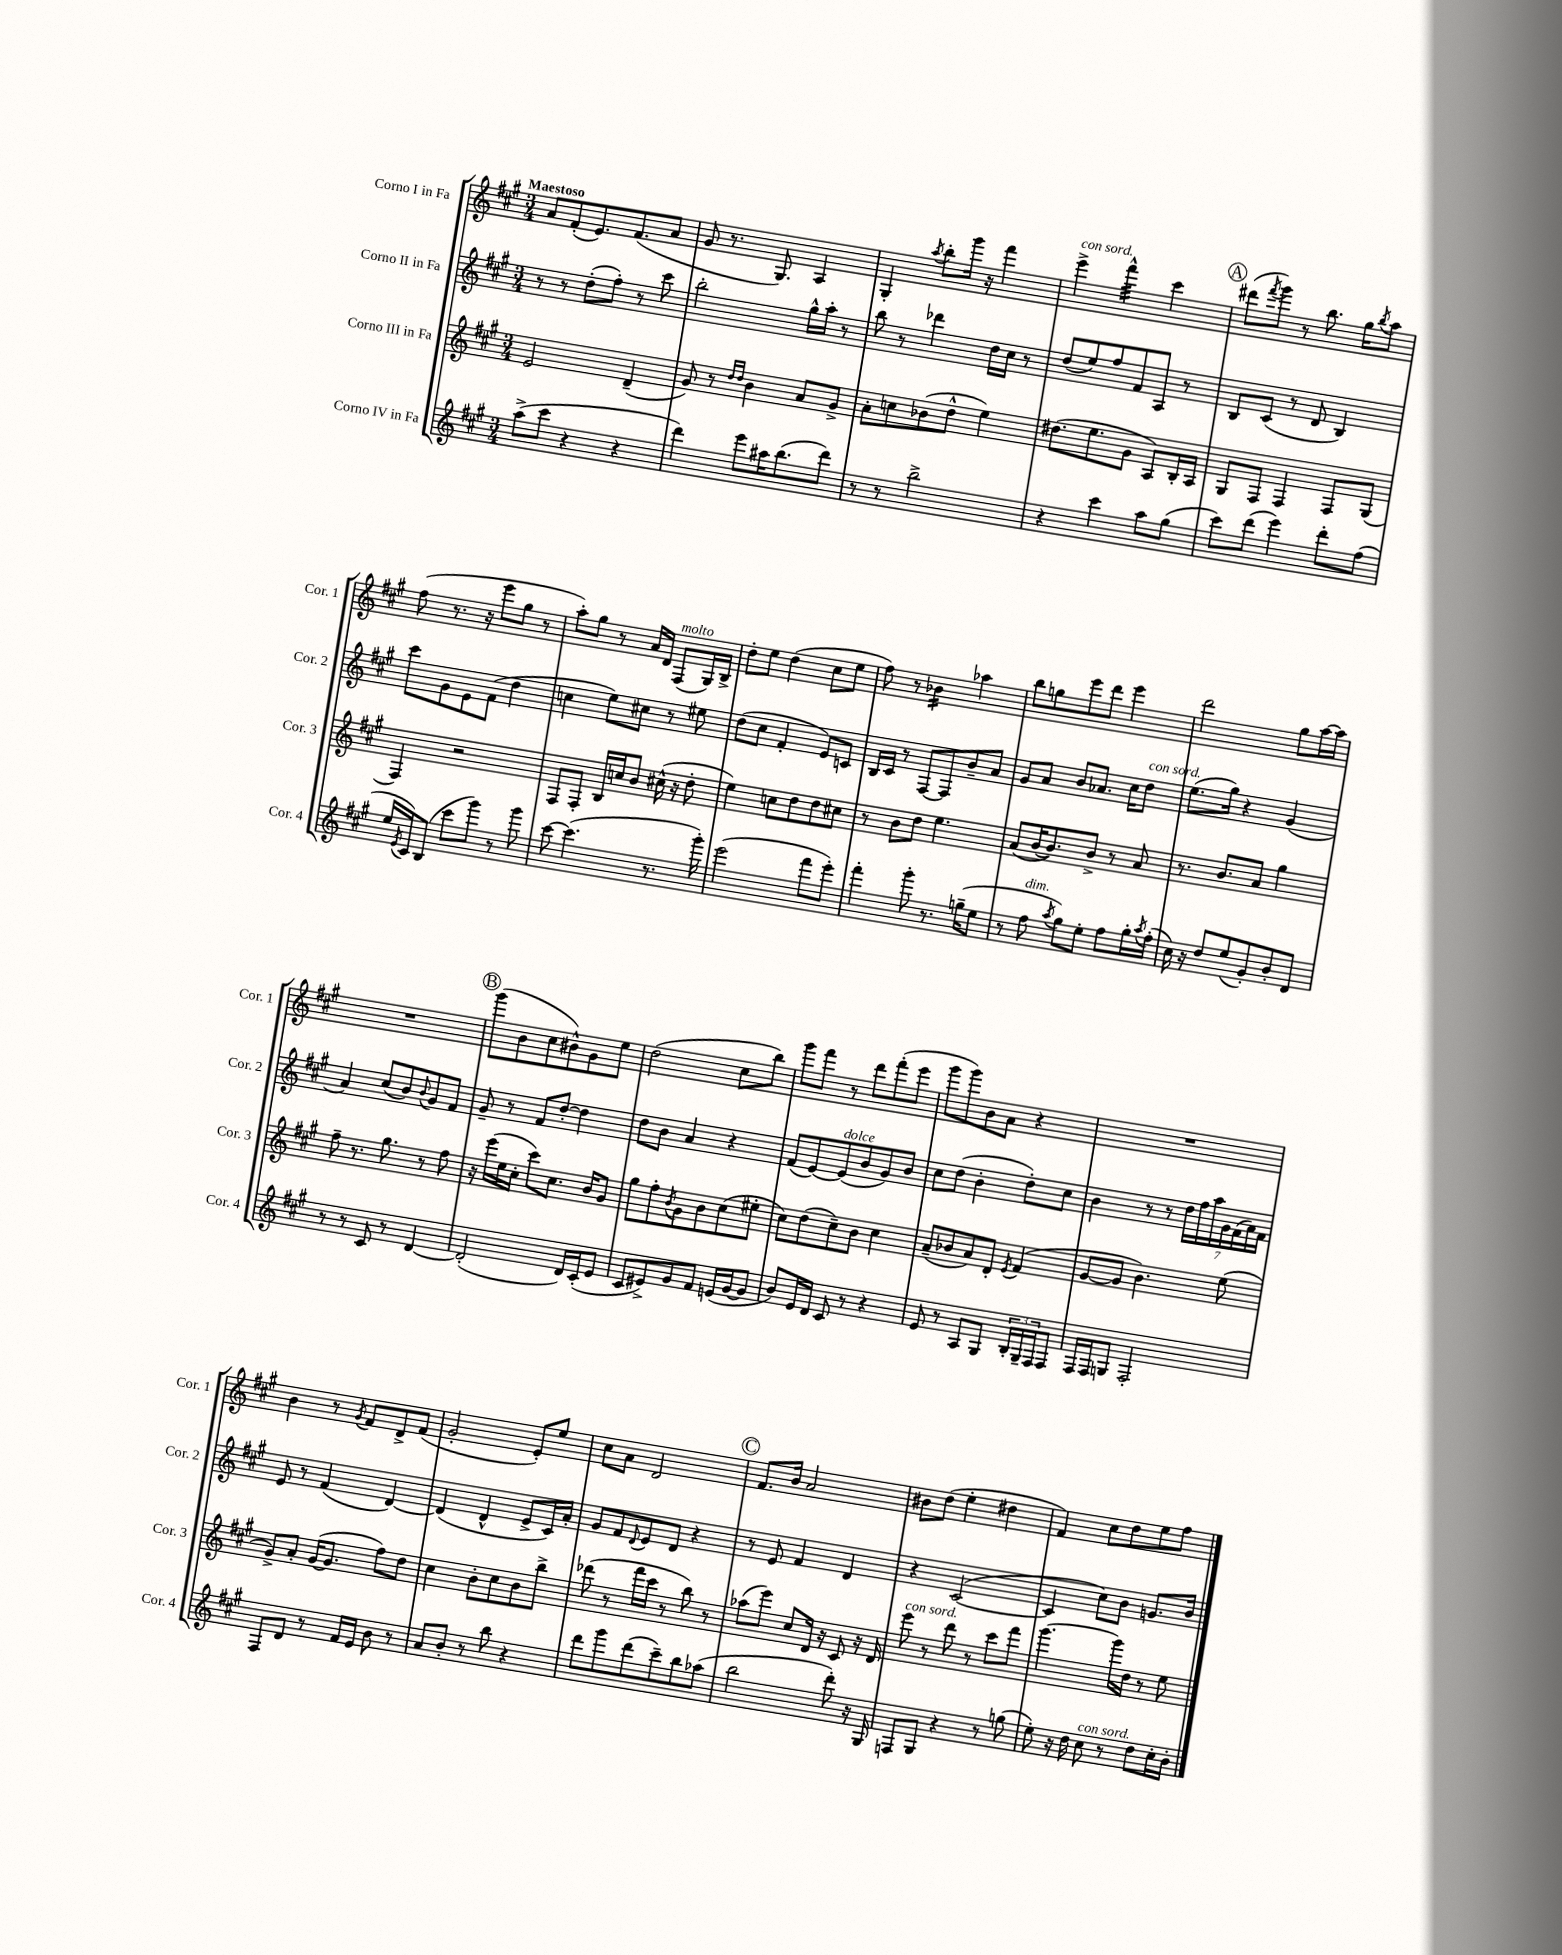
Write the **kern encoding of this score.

**kern	**kern	**kern	**kern
*staff4	*staff3	*staff2	*staff1
*clefG2	*clefG2	*clefG2	*clefG2
*k[f#c#g#]	*k[f#c#g#]	*k[f#c#g#]	*k[f#c#g#]
*M3/4	*M3/4	*M3/4	*M3/4
(8aa^\L	2e/	8r	8a/L
8ccc#\J	.	8r	(8f#'/
4r	.	(8dd'\L	8.e/)
.	.	8ff#'\J)	.
.	.	.	(8.f#/
4r	(4d~/	8r	.
.	.	8ccc#\	8a/J
=	=	=	=
4ddd\)	8g#/)	2bb'\	8g#/
.	8r	.	8.r
.	16qqdd/LL	.	.
.	16qqdd/JJ	.	.
8eee\L	4b\	.	.
.	.	.	8.G#/)
16aa#\K	.	.	.
(8.bb\	.	.	.
.	8a/L	16gg#^^\LL	4A/
.	.	16aa'\JJ	.
8ddd\J)	8g#^/J	8r	.
=	=	=	=
8r	8a'\L	8bb\	4G#'/
8r	8cc\	8r	.
.	.	.	8qaa/
2bb^\	(8b-\	4ddd-\	8bb'\L
.	8dd^^\J	.	16ggg#\Jk
.	.	.	16r
.	4ee\)	16dd\LL	4fff#\
.	.	16cc#\JJ	.
.	.	8r	.
=	=	=	=
4r	(8.dd#\L	(8dd/L	4eee^\
.	.	8ee/)	.
.	8.ee\	.	.
4ccc#\	.	8ff#/	4fff#^^\
.	8g#\J	8f#/	.
8aa\L	8A/L)	8A/J	4ccc#\
(8gg#\J	16B'/L	8r	.
.	16A/JJ	.	.
=	=	=	=
8ccc#\L)	8G#/L	8B/L	(8ddd#\L
.	.	.	8qfff#/
(8ddd\J	8F#/J	(8c#/J	8ggg#\J)
4eee\)	4F#/	8r	8r
.	.	8d/	8.bb\
8ddd'\L	8F#/L	4B/)	.
.	.	.	16gg#\LK
.	.	.	8qbb/
(8ff#\J	(8G#/J	.	8aa\J
=	=	=	=
16ee/LL	4F#/)	8ccc#\L	(8ff#\
8qe/	.	.	.
16c#/J)	.	.	.
(8B/J	.	8g#\	8.r
8ccc#\L	2r	8e\	.
.	.	.	16r
8ggg#\J)	.	(8f#\J	8eee\L
8r	.	4dd\	8gg#\J
8ggg#\	.	.	8r
=	=	=	=
[8ccc#\	8F#/L	4cc\	8aa'\L)
(4.ccc#\]	8F#'/J	.	8gg#\J
.	16B/LL	8ee\L)	8r
.	16cc/J	.	.
.	8b/J	8cc#\J	16a/LL
.	.	.	16d/JJ
8.r	(16cc#^^\	8r	(8F#/L
.	16r	.	.
.	8dd'\	8ee#\	16G#/L)
16ggg#'\)	.	.	16B^/JJ
=	=	=	=
(2eee\	4ee\)	(8dd\L	8dd'\L
.	.	8cc#\J	8ee\J
.	8cc\L	4f#'/	(4dd\
.	8dd\	.	.
8fff#\L	8dd\	8e/L)	8cc#\L
8eee'\J)	8cc#\J	8c/J	8ee\J
=	=	=	=
4fff#'\	8r	16B/LL	8ff#\)
.	.	16c#/JJ	.
.	8b\L	8r	8r
8ggg#'\	8dd\J	[8F#/L	4b-\
8.r	4.ee\	8F#/]	.
.	.	8b~/	4aa-\
(16gg~\LK	.	.	.
8ee\J	.	8a/J	.
=	=	=	=
8r	(8a/L	8g#/L	8bb\L
8ff#\	[16b/K	8a/J	8gg\
.	8.b/])	.	.
8qaa/	.	.	.
8gg#\L)	.	8b/L	8eee\
8ee'\J	8b^/J	8.a-/J	8ddd\J
8ff#\L	8r	.	4eee\
.	.	16cc#\LK	.
16gg#'\L	8a/	8dd\J	.
8qaa/	.	.	.
(16ff#'\JJ	.	.	.
=	=	=	=
16cc#\)	8.r	(8.ee\L	2ddd\
16r	.	.	.
8dd/L	.	.	.
.	8.b/L	16gg#\Jk)	.
(8ee/	.	4r	.
8g#'/)	8a/J	.	.
8b'/	4gg#\	(4g#/	8gg#\L
8d/J	.	.	[16aa\L
.	.	.	16aa\]JJ
=	=	=	=
8r	8ff#~\	4a/)	2.r
8r	8.r	.	.
8c#/	.	(8cc#/L	.
.	8.gg#\	.	.
8r	.	8b/)	.
.	.	8qqb/	.
[4d/	8r	8g#/	.
.	8ff#\	8f#/J	.
=	=	=	=
(2d'/]	16r	8g#~/	(8ggg#\L
.	(16eee\LL	.	.
.	16ee\	8r	8b\
.	16cc#'\JJ	.	.
.	8ccc#\L)	8f#/L	8cc#\
.	8.cc#\J	[8dd'/J	8b#^^\)
16d/LL)	.	4dd\]	8g#\
(16c#'/J	16b/LK	.	.
8e/J	8g#/J	.	8ee\J
=	=	=	=
8c#/L	8gg#\L	8dd\L	(2dd\
8e#^/)	8ff#'\	8b\J	.
.	8qb/	.	.
8g#/	8g#\	4a/	.
8f#/J	8b\	.	.
(16e/LL	(8cc#\	4r	8cc#\L
[16g#/J	.	.	.
8g#/]J	8ee#'\J	.	8bb\J)
=	=	=	=
8b/L)	8cc#\L)	(8f#/L	8ggg#\L
16e/L	(8dd\	[8e/)	8fff#\J
16d/JJ	.	.	.
8c#/	8cc#~\)	(8e/]	8r
8r	8b\J	8b/	8ddd\L
4r	4cc#\	8g#/)	(8fff#'\
.	.	8b/J	8eee\J
=	=	=	=
8e/	(8a~/L	8cc#\L	8ggg#\L
8r	8b-/	(8dd\J	8ggg#\)
8A/L	8a/)	4b'\	8b\
8G#/J	8d'/J	.	8a\J
.	8qe/	.	.
24B'/LL	(4f#/	8dd'\L)	4r
24G#~/	.	.	.
24F#/J	.	.	.
8F#/J	.	8cc#\J	.
=	=	=	=
16F#/LL	[8g#/L	4b\	2.r
16F#/J	.	.	.
8G/J	8g#/]J	.	.
2F#'/	4.b\)	8r	.
.	.	8r	.
.	.	28dd\LL	.
.	.	28ff#\	.
.	.	28aa\	.
.	.	28g#\	.
.	(8ee\	.	.
.	.	(28f#\	.
.	.	28a\)	.
.	.	28f#\JJ	.
=	=	=	=
8F#/L	8g#^/L)	8e/	4b\
8d/J	8a'/J	8r	.
8r	([16g#/LK	(4f#/	8r
.	8.g#/]J	.	.
.	.	.	8qg#/
16f#/LL	.	.	8f#/L
16e/JJ	.	.	.
8b\	8ff#\L)	[4d/)	8d^/
8r	8dd\J	.	(8f#/J
=	=	=	=
8a/L	4cc#\	(4d/]	2g#'/
8b'/J	.	.	.
8r	8b'\L	4d^^/	.
8bb\	8cc#\	.	.
4r	8b\	8e^/L	8e'/L)
.	8bb^\J	16c#/L)	8ee/J
.	.	16a'/JJ	.
=	=	=	=
8ddd\L	(8ddd-\	8g#/L	8cc#\L
8ggg#\	8r	8f#/	8a\J
.	.	8qqd/	.
(8ddd\	16fff#\LL	8e/	2d/
.	16ccc#\JJ	.	.
8ccc#~\)	8r	8d/J	.
8bb\	8bb\)	4r	.
(8aa-\J	8r	.	.
=	=	=	=
2bb\	(8aa-\L	8r	8.f#/L
.	8eee\J)	8e/	.
.	.	.	16b/Jk
.	8cc#/L	4f#/	2a/
.	16d/Jk	.	.
.	16r	.	.
8ddd'\)	8c#/	4d/	.
16r	16r	.	.
16G#/	16d/	.	.
=	=	=	=
8F/L	8eee\	4r	8b#\L
8G#/J	8r	.	(8dd\J
4r	8ddd\	([2c#/	4ee'\
.	8r	.	.
8r	8ccc#\L	.	4dd#\
(8gg\	8fff#\J	.	.
=	=	=	=
8ee'\)	[4.ggg#\	4c#/]	4f#/)
16r	.	.	.
16dd\	.	.	.
8cc#\	.	8cc#\L)	8cc#\L
8r	16ggg#\]LL	8b\J	8dd\
.	16dd\JJ	.	.
8dd\L	8r	8.g/L	8ee\
16cc#'\L	8ee\	.	8ff#\J
16b'\JJ	.	16b/Jk	.
==	==	==	==
*-	*-	*-	*-
